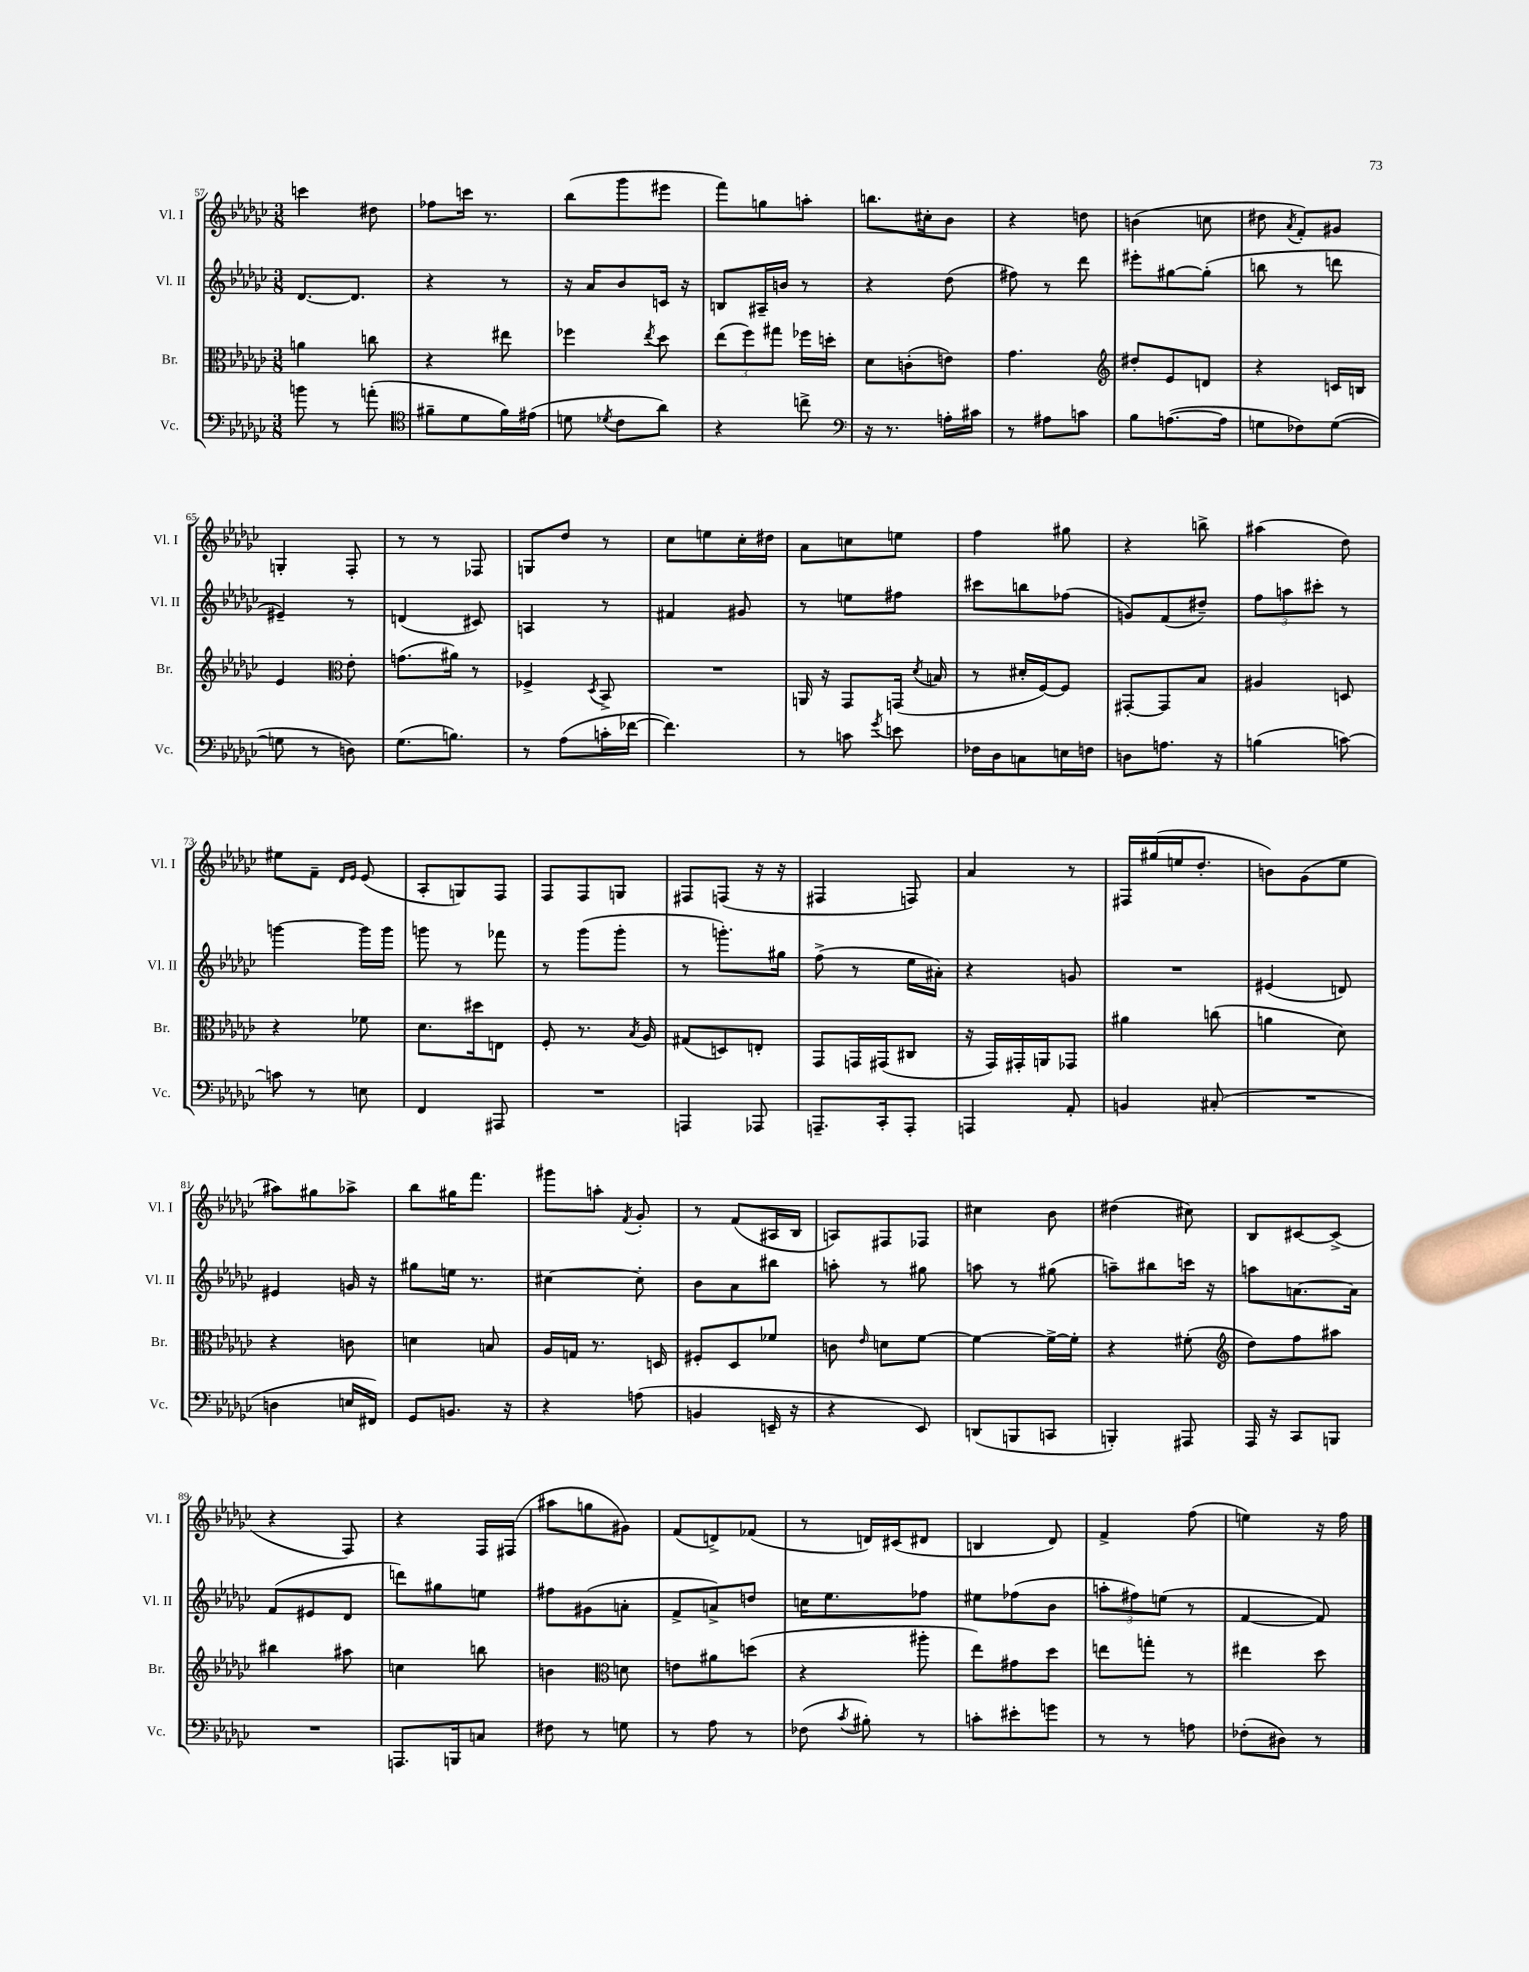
<<
\new StaffGroup <<
\new Staff = "s0" \with { instrumentName = "Vl. I" shortInstrumentName = "Vl. I" } {
    \clef treble \key ges \major \numericTimeSignature \time 3/8
    \autoBeamOff c'''4 dis''8 |
    fes''8[ c'''16] r8. |
    bes''8[( ges'''8 eis'''8] |
    f'''8[) g''8 a''8]-. |
    b''8.[ cis''16-. bes'8] |
    r4 d''8 |
    b'4( c''8 |
    dis''8 \acciaccatura { aes'8 } f'8[-.) gis'8] |
    g4-. f8-. |
    r8 r8 fes8 |
    g8[ des''8] r8 |
    ces''8[ e''8 ces''16-. dis''16] |
    aes'8[ c''8 e''8] |
    f''4 gis''8 |
    r4 b''8-> |
    ais''4( des''8) |
    eis''8[ f'8]-- \grace { des'16[ ees'16] } ees'8( |
    aes8[-. g8) f8] |
    f8[ f8 g8] |
    fis8[ f8]( r16 r16 |
    fis4 f8) |
    aes'4 r8 |
    fis16[ gis''16( e''16 des''8.]-. |
    b'8[) ges'8( ees''8] |
    ais''8[) gis''8 aes''8]-> |
    bes''8[ gis''16 f'''8.] |
    gis'''8[ a''8]-. \acciaccatura { f'8 } ges'8-. |
    r8 f'8[( ais16 bes16] |
    a8[) fis8 fes8] |
    cis''4 bes'8 |
    dis''4( cis''8) |
    bes8[ cis'8~ cis'8]->( |
    r4 f8) |
    r4 f16[ fis16]( |
    ais''8[ g''8 gis'8]) |
    f'8[( d'8->) fes'8]( |
    r8 d'16[) cis'16( dis'8] |
    b4 des'8) |
    f'4-> f''8( |
    e''4) r16 f''16 \bar "|." |
}
\new Staff = "s1" \with { instrumentName = "Vl. II" shortInstrumentName = "Vl. II" } {
    \clef treble \key ges \major \numericTimeSignature \time 3/8
    \autoBeamOff des'8.[~ des'8.] |
    r4 r8 |
    r16 aes'16[ bes'8 c'16] r16 |
    b8[ ais16-- b'16] r8 |
    r4 des''8( |
    fis''8) r8 des'''8 |
    eis'''8[-. gis''8~ gis''8]-.( |
    b''8 r8 d'''8 |
    eis'4--) r8 |
    d'4( cis'8) |
    a4 r8 |
    fis'4 gis'8 |
    r8 e''8[ fis''8] |
    cis'''8[ b''8 fes''8]( |
    g'8[) f'8( dis''8]--) |
    \tuplet 3/2 { f''8[ a''8 cis'''8]-. } r8 |
    g'''4~ g'''16[ g'''16] |
    g'''8 r8 fes'''8 |
    r8 ges'''8[( ges'''8]-. |
    r8 g'''8.[-.) gis''16] |
    f''8->( r8 ees''16[ ais'16]-.) |
    r4 g'8 |
    R4. |
    eis'4( d'8) |
    eis'4 g'16 r16 |
    gis''8[ e''16] r8. |
    cis''4~ cis''8-. |
    bes'8[ aes'8 bis''8] |
    a''8-. r8 gis''8 |
    a''8 r8 gis''8( |
    a''8[--) bis''8 c'''16] r16 |
    a''8[ a'8.~ a'16] |
    f'8[( eis'8 des'8] |
    d'''8[) gis''8 e''8] |
    fis''8[ gis'8( a'8]-. |
    f'8[-> a'8->) d''8] |
    c''16[ ees''8. fes''8] |
    eis''8[ fes''8( bes'8] |
    \tuplet 3/2 { a''8[-. fis''8) e''8]( } r8 |
    f'4~ f'8) \bar "|." |
}
\new Staff = "s2" \with { instrumentName = "Br." shortInstrumentName = "Br." } {
    \clef alto \key ges \major \numericTimeSignature \time 3/8
    \autoBeamOff a'4 c''8 |
    r4 eis''8 |
    fes''4 \acciaccatura { ees''8 } des''8 |
    \tuplet 3/2 { ees''8[( f''8) gis''8] } fes''16[ d''16]-. |
    des'8[ c'8-.( e'8]) |
    ges'4. |
    \clef treble dis''8[-. ees'8 d'8] |
    r4 c'16[ b16] |
    ees'4 \clef alto ees'8-. |
    g'8.[( ais'16]) r8 |
    fes4-> \acciaccatura { des8 } bes,8-> |
    R4. |
    a,16 r16 ges,8[ g,16]( \acciaccatura { des'8 } b16 |
    r8 dis'16[-. f16~) f8] |
    gis,8[~-. gis,8 bes8] |
    ais4 d8 |
    r4 fes'8 |
    des'8.[ dis''16 e8] |
    f8-. r8. \acciaccatura { bes8 } aes16 |
    gis8[( d8) e8]-. |
    ges,8[ g,16 gis,16( cis8] |
    r16 ges,16[) gis,16-. a,16 ges,8] |
    ais'4 c''8( |
    a'4 des'8) |
    r4 c'8 |
    d'4 b8 |
    aes16[ g16] r8. d16 |
    fis8[-. des8 fes'8] |
    c'8 \grace { ees'16 } d'8[ f'8]~ |
    f'4~ f'16[~-> f'16]-. |
    r4 fis'8-.( |
    \clef treble des''8[) f''8 ais''8] |
    bis''4 ais''8 |
    c''4 b''8 |
    b'4 \clef alto d'8 |
    e'8[ ais'8 d''8]( |
    r4 ais''8-. |
    ees''8[) gis'8 des''8] |
    e''8[ g''8]-. r8 |
    eis''4 des''8 \bar "|." |
}
\new Staff = "s3" \with { instrumentName = "Vc." shortInstrumentName = "Vc." } {
    \clef bass \key ges \major \numericTimeSignature \time 3/8
    \autoBeamOff b'8 r8 a'8-.( |
    \clef tenor fis'8[-- des'8 fis'16) eis'16]( |
    d'8 \acciaccatura { des'8 } ces'8[ aes'8]) |
    r4 c''8-> |
    \clef bass r16 r8. a16[-. cis'16] |
    r8 ais8[ c'8] |
    bes8[ a8.~( a16] |
    g8[ fes8) g8]~( |
    g8 r8 d8) |
    ges8.[( b8.]) |
    r8 aes8[( c'16-. fes'16]~ |
    fes'4.) |
    r8 c'8 \acciaccatura { ges'8 } e'8 |
    fes16[ des16 c8 e16 f16] |
    d8[ a8.] r16 |
    b4( c'8~) |
    c'8 r8 e8 |
    f,4 ais,,8 |
    R4. |
    a,,4 aes,,8 |
    a,,8.[-- ces,16-. a,,8]-. |
    a,,4 aes,8-. |
    b,4 cis8-.( |
    R4. |
    d4 e16[ fis,16]) |
    ges,8[ b,8.] r16 |
    r4 a8( |
    b,4 e,16-- r16 |
    r4 ees,8) |
    d,8[( b,,8 c,8] |
    b,,4-.) ais,,8 |
    aes,,16 r16 ces,8[ b,,8] |
    R4. |
    a,,8.[ b,,16 c8] |
    fis8 r8 g8 |
    r8 aes8 r8 |
    fes8( \acciaccatura { ces'8 } bis8-.) r8 |
    c'8[-. eis'8-. g'8] |
    r8 r8 a8 |
    fes8[-.( dis8]) r8 \bar "|." |
}
>>
>>
\layout { \context { \Score currentBarNumber = #57 } }
